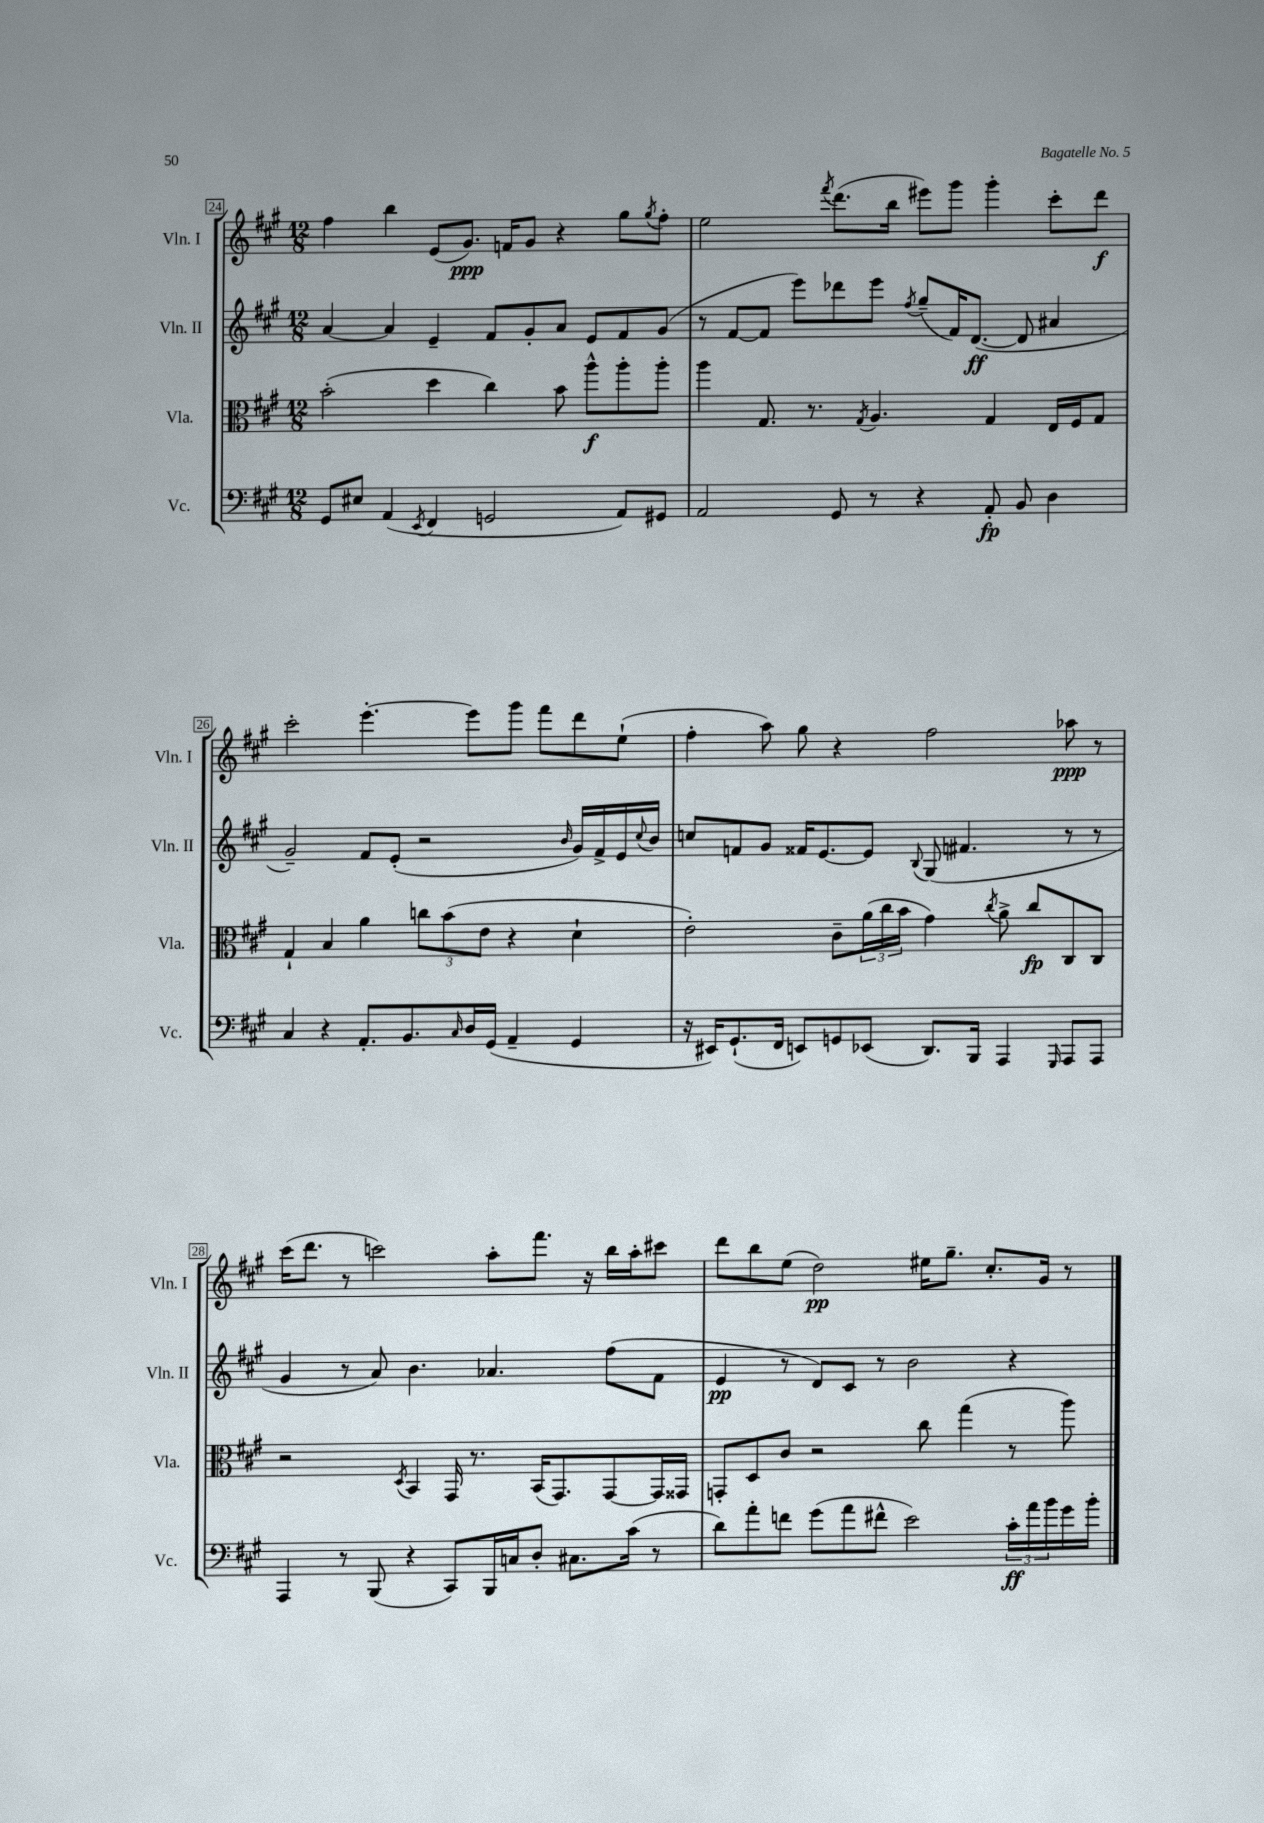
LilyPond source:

<<
\new StaffGroup <<
\new Staff = "s0" \with { instrumentName = "Vln. I" shortInstrumentName = "Vln. I" } {
    \clef treble \key a \major \numericTimeSignature \time 12/8
    fis''4 b''4 e'8( gis'8.\ppp) f'16 gis'8 r4 gis''8 \acciaccatura { gis''8 } fis''8-. |
    e''2 \acciaccatura { fis'''8 } d'''8.( b''16 eis'''8) gis'''8 gis'''4-. cis'''8-. d'''8\f |
    cis'''2-. e'''4.~-. e'''8 gis'''8 fis'''8 d'''8 e''8-!( |
    fis''4-. a''8) gis''8 r4 fis''2 aes''8\ppp r8 |
    cis'''16( d'''8. r8 c'''2) a''8-. fis'''8. r16 b''16 a''16-. cis'''8 |
    d'''8 b''8 e''8( d''2\pp) eis''16 gis''8.-- cis''8.-. gis'16 r8 \bar "|." |
}
\new Staff = "s1" \with { instrumentName = "Vln. II" shortInstrumentName = "Vln. II" } {
    \clef treble \key a \major \numericTimeSignature \time 12/8
    a'4~ a'4 e'4-- fis'8 gis'8-. a'8 e'8 fis'8 gis'8( |
    r8 fis'8~ fis'8 e'''8) des'''8 e'''8 \acciaccatura { fis''8 } gis''8--( fis'16) d'8.~\ff( d'8 ais'4 |
    gis'2--) fis'8 e'8-.( r2 \grace { b'16 } gis'16) fis'16-> e'16 \appoggiatura { cis''8 } b'16 |
    c''8 f'8 gis'8 fisis'16 e'8.~ e'8 \appoggiatura { b8 } gis8( fis'4. r8 r8 |
    gis'4 r8 a'8) b'4. aes'4. fis''8( fis'8 |
    e'4\pp r8 d'8) cis'8 r8 b'2 r4 \bar "|." |
}
\new Staff = "s2" \with { instrumentName = "Vla." shortInstrumentName = "Vla." } {
    \clef alto \key a \major \numericTimeSignature \time 12/8
    b'2-.( d''4 cis''4) b'8 a''8-^\f a''8-. a''8-. |
    a''4 gis8. r8. \acciaccatura { gis8 } a4. gis4 e16 fis16 gis8 |
    gis4-! b4 a'4 \tuplet 3/2 { c''8 b'8( e'8 } r4 d'4-! |
    e'2-.) cis'8-- \tuplet 3/2 { a'16( cis''16 b'16 } gis'4) \acciaccatura { cis''8 } a'8-> cis''8\fp cis8 cis8 |
    r2 \acciaccatura { d8 } b,4 gis,16 r8. b,16( gis,8.) gis,8~ gis,16 gisis,16 |
    g,8-. d8 cis'8 r2 cis''8 gis''4( r8 a''8) \bar "|." |
}
\new Staff = "s3" \with { instrumentName = "Vc." shortInstrumentName = "Vc." } {
    \clef bass \key a \major \numericTimeSignature \time 12/8
    gis,8 eis8 a,4( \acciaccatura { e,8 } fis,4 g,2 a,8) gis,8 |
    a,2 gis,8 r8 r4 a,8-.\fp b,8 d4 |
    cis4 r4 a,8.-. b,8. \grace { cis16 } d16 gis,16( a,4-- gis,4 |
    r16 eis,16) gis,8.-!( fis,16 e,8) g,8 ees,8( d,8.) b,,16 a,,4 \grace { gis,,16 } a,,8 a,,8 |
    a,,4 r8 b,,8( r4 cis,8) b,,16 c16 d8-. cis8. cis'16( r8 |
    d'8) a'8-. f'8 gis'8( a'8 fis'8-^ e'2) \tuplet 3/2 { cis'16-.\ff a'16 b'16 } gis'16 b'16-. \bar "|." |
}
>>
>>
\layout { \context { \Score currentBarNumber = #24 \override BarNumber.stencil = #(make-stencil-boxer 0.1 0.3 ly:text-interface::print) } }
